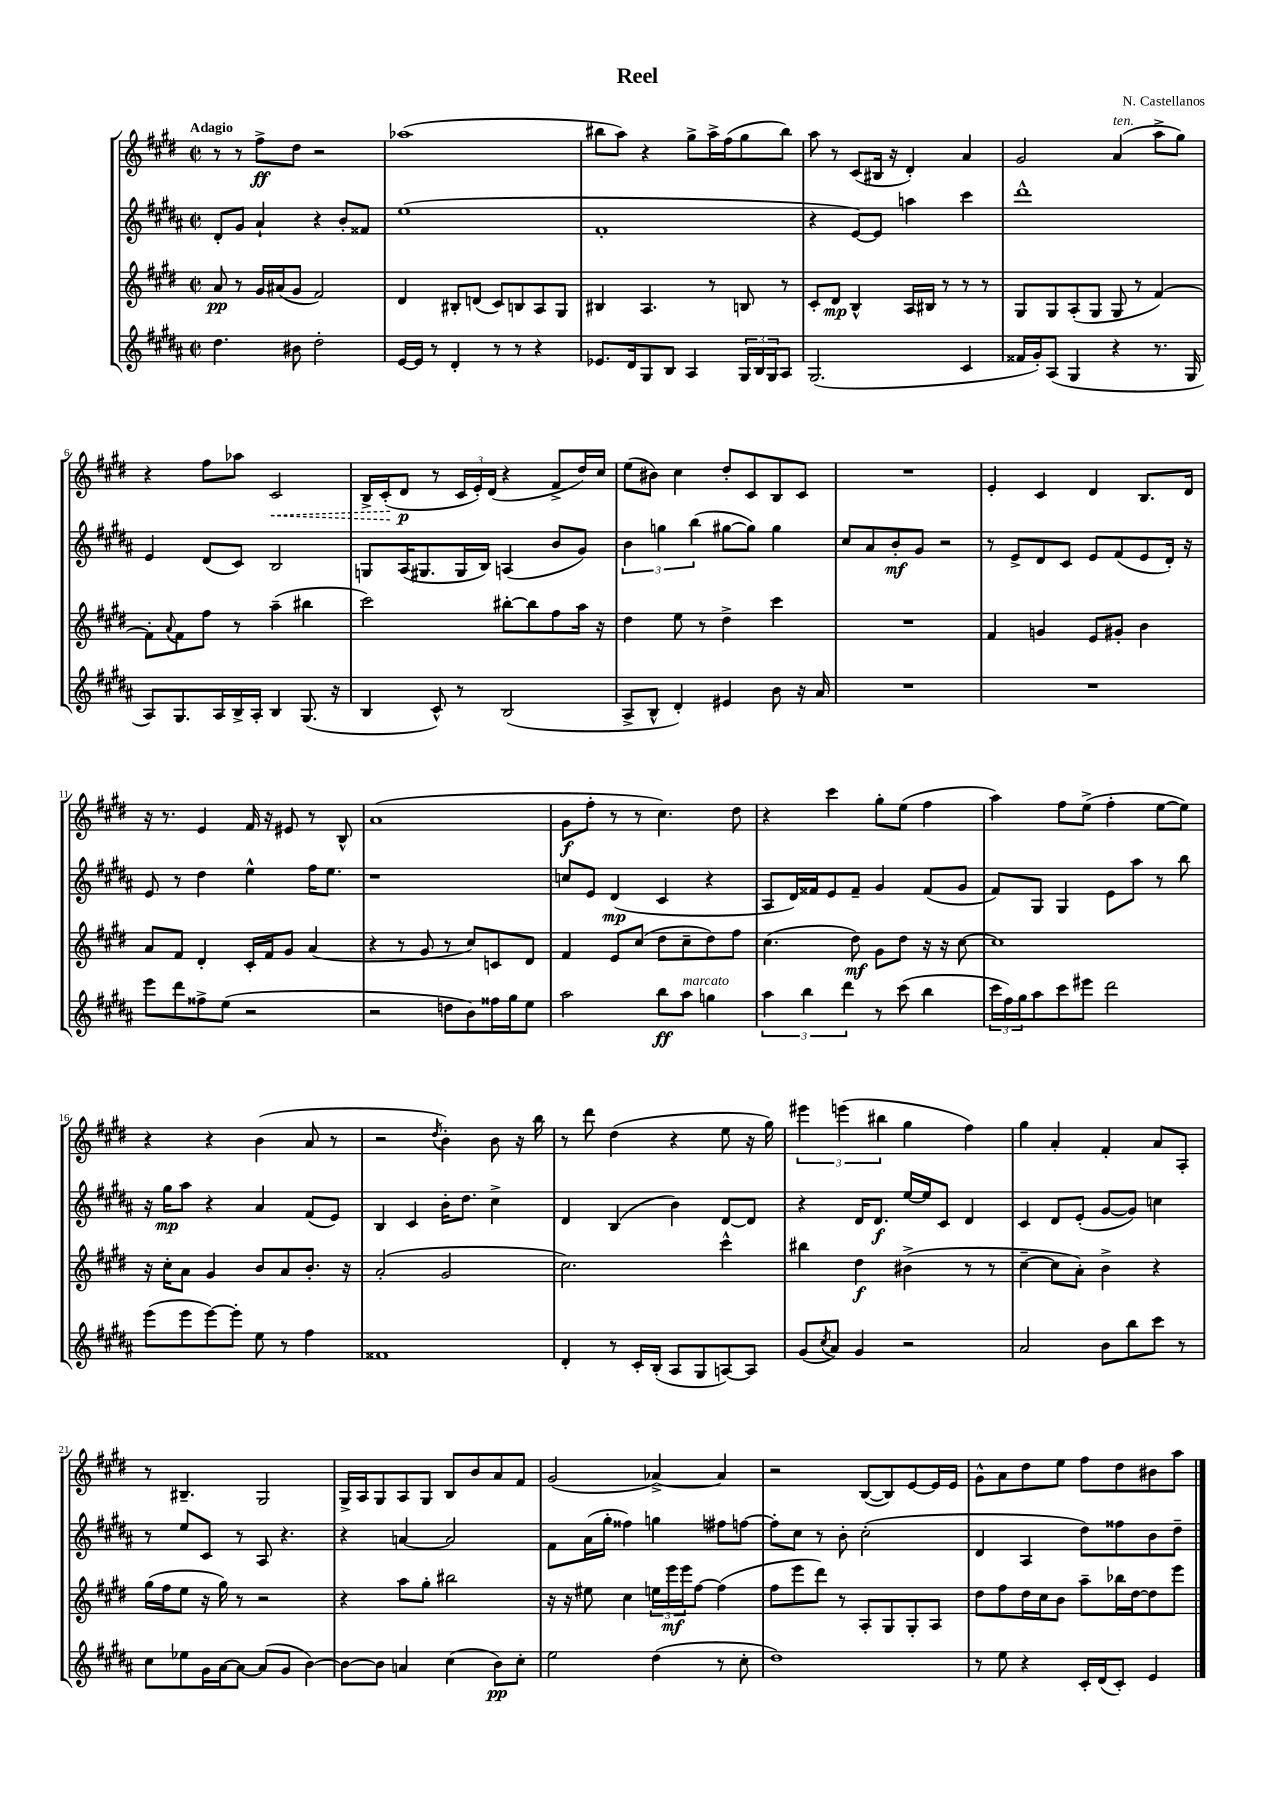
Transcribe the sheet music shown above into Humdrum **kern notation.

**kern	**dynam	**kern	**dynam	**kern	**dynam	**kern	**dynam
*part4	*part4	*part3	*part3	*part2	*part2	*part1	*part1
*staff4	*staff4	*staff3	*staff3	*staff2	*staff2	*staff1	*staff1
*clefG2	*	*clefG2	*	*clefG2	*	*clefG2	*
*k[f#c#g#d#a#]	*	*k[f#c#g#d#]	*	*k[f#c#g#d#a#]	*	*k[f#c#g#d#]	*
*M2/2	*	*M2/2	*	*M2/2	*	*M2/2	*
*met(c|)	*	*met(c|)	*	*met(c|)	*	*met(c|)	*
=1	=1	=1	=1	=1	=1	=1	=1
!	!	!	!	!	!	!LO:TX:a:B:t=Adagio	!
4.dd#\	.	8a/	pp	8d#'/L	.	8r	.
.	.	8r	.	8g#/J	.	8r	.
.	.	16g#/LL	.	4a#`/	.	8ff#^\L	ff
.	.	(16a#X/J	.	.	.	.	.
8b#X\	.	8g#/J	.	.	.	8dd#\J	.
2dd#'\	.	2f#/)	.	4r	.	2r	.
.	.	.	.	8b'/L	.	.	.
.	.	.	.	8f##X/J	.	.	.
=2	=2	=2	=2	=2	=2	=2	=2
[16e/LL	.	4d#/	.	(1ee	.	(1aa-X	.
16e/JJ]	.	.	.	.	.	.	.
8r	.	.	.	.	.	.	.
4d#'/	.	8B#X'/L	.	.	.	.	.
.	.	(8dn/J	.	.	.	.	.
8r	.	8c#/L)	.	.	.	.	.
8r	.	8Bn/	.	.	.	.	.
4r	.	8A/	.	.	.	.	.
.	.	8G#/J	.	.	.	.	.
=3	=3	=3	=3	=3	=3	=3	=3
8.e-X/L	.	4B#X/	.	1f#'	.	8bb#X\L	.
.	.	.	.	.	.	8aa\J)	.
16d#/k	.	.	.	.	.	.	.
8G#/	.	4.A/	.	.	.	4r	.
8B/J	.	.	.	.	.	.	.
4A#/	.	.	.	.	.	8gg#^\L	.
.	.	8r	.	.	.	16aa^\L	.
.	.	.	.	.	.	(16ff#\J	.
24G#/LL	.	8Bn/	.	.	.	8gg#\	.
24B/	.	.	.	.	.	.	.
24G#/J	.	.	.	.	.	.	.
8A#/J	.	8r	.	.	.	8bb#\J)	.
=4	=4	=4	=4	=4	=4	=4	=4
(2.G#/	.	8c#'/L	.	4r	.	8aa\	.
.	.	8d#/J	mp	.	.	8r	.
.	.	4B^^/	.	[8e/L)	.	(8c#/L	.
.	.	.	.	8e/J]	.	16B#X/Jk	.
.	.	.	.	.	.	16r	.
.	.	16A/LL	.	4aan\	.	4d#'/)	.
.	.	16B#X/JJ	.	.	.	.	.
.	.	8r	.	.	.	.	.
4c#/	.	8r	.	4ccc#\	.	4a/	.
.	.	8r	.	.	.	.	.
=5	=5	=5	=5	=5	=5	=5	=5
16f##X/LL	.	8G#/L	.	1ddd#^^	.	2g#/	.
16g#'/J)	.	.	.	.	.	.	.
(8A#/J	.	8G#/	.	.	.	.	.
4G#/	.	(8A'/	.	.	.	.	.
.	.	8G#/J	.	.	.	.	.
!	!	!	!	!	!	!LO:TX:a:i:t=ten.	!
4r	.	8G#/	.	.	.	(4a/	.
.	.	8r	.	.	.	.	.
8.r	.	[4f#/)	.	.	.	8aa^\L	.
.	.	.	.	.	.	8gg#\J)	.
16G#/	.	.	.	.	.	.	.
!!LO:LB:g=z
=6	=6	=6	=6	=6	=6	=6	=6
8A#/L)	.	8f#'\L]	.	4e/	.	4r	.
.	.	8qqa/	.	.	.	.	.
8.G#/	.	8f#\	.	.	.	.	.
.	.	8ff#\J	.	(8d#/L	.	8ff#\L	.
16A#/L	.	.	.	.	.	.	.
16B^/	.	8r	.	8c#/J)	.	8aa-X\J	.
16A#'/JJ	.	.	.	.	.	.	.
!	!	!	!	!	!	!	!LO:HP:b
4B/	.	(4aa~\	.	2B/	.	2c#/	<
(8.G#/	.	4bb#X\	.	.	.	.	.
16r	.	.	.	.	.	.	.
=7	=7	=7	=7	=7	=7	=7	=7
4B/	.	2ccc#\)	.	8Gn/L	.	16B^/LL	.
.	.	.	.	.	.	(16c#'/J	.
.	.	.	.	(16A#/K	.	8d#/J	[ p
.	.	.	.	8.G#X/	.	.	.
8c#^^/)	.	.	.	.	.	8r	.
8r	.	.	.	16G#/L	.	24c#/LL	.
.	.	.	.	.	.	24e'/)	.
.	.	.	.	16B/JJ)	.	.	.
.	.	.	.	.	.	(24d#/JJ	.
(2B/	.	[8bb#X'\L	.	(4An/	.	4r	.
.	.	8bb#\]	.	.	.	.	.
.	.	8ff#\	.	8b/L	.	8f#^/L	.
.	.	16aa\Jk	.	8g#/J)	.	16dd#/L)	.
.	.	16r	.	.	.	16cc#/JJ	.
=8	=8	=8	=8	=8	=8	=8	=8
8A#^/L	.	4dd#\	.	6b\	.	(8ee\L	.
8B^^/J	.	.	.	.	.	8b#X\J)	.
.	.	.	.	6ggn\	.	.	.
4d#'/)	.	8ee\	.	.	.	4cc#\	.
.	.	.	.	(6bb\	.	.	.
.	.	8r	.	.	.	.	.
4e#X/	.	4dd#^\	.	[8gg#X\L	.	8dd#'/L	.
.	.	.	.	8gg#\J])	.	8c#/	.
8b\	.	4ccc#\	.	4gg#\	.	8B/	.
16r	.	.	.	.	.	8c#/J	.
16a#/	.	.	.	.	.	.	.
=9	=9	=9	=9	=9	=9	=9	=9
1r	.	1r	.	8cc#/L	.	1r	.
.	.	.	.	8a#/	.	.	.
.	.	.	.	8b'/	mf	.	.
.	.	.	.	8g#/J	.	.	.
.	.	.	.	2r	.	.	.
=10	=10	=10	=10	=10	=10	=10	=10
1r	.	4f#/	.	8r	.	4e'/	.
.	.	.	.	8e^/L	.	.	.
.	.	4gn/	.	8d#/	.	4c#/	.
.	.	.	.	8c#/J	.	.	.
.	.	8e/L	.	8e/L	.	4d#/	.
.	.	8g#X'/J	.	(8f#/	.	.	.
.	.	4b\	.	8e/	.	8.B/L	.
.	.	.	.	16d#'/Jk)	.	.	.
.	.	.	.	16r	.	16d#/Jk	.
!!LO:LB:g=z
=11	=11	=11	=11	=11	=11	=11	=11
8eee\L	.	8a/L	.	8e/	.	16r	.
.	.	.	.	.	.	8.r	.
8ddd#\	.	8f#/J	.	8r	.	.	.
8ff##X^\	.	4d#'/	.	4dd#\	.	4e/	.
(8ee\J	.	.	.	.	.	.	.
2r	.	16c#'/LL	.	4ee^^\	.	16f#/	.
.	.	16f#/J	.	.	.	16r	.
.	.	8g#/J	.	.	.	8e#X/	.
.	.	(4a/	.	16ff#\KL	.	8r	.
.	.	.	.	8.ee\J	.	.	.
.	.	.	.	.	.	8B^^/	.
=12	=12	=12	=12	=12	=12	=12	=12
2r	.	4r	.	1r	.	(1a	.
.	.	8r	.	.	.	.	.
.	.	8g#/	.	.	.	.	.
8ddn\L	.	8r	.	.	.	.	.
8b\)	.	8cc#/L)	.	.	.	.	.
16ff##X\L	.	8cn/	.	.	.	.	.
16gg#\J	.	.	.	.	.	.	.
8ee\J	.	8d#/J	.	.	.	.	.
=13	=13	=13	=13	=13	=13	=13	=13
2aa#\	.	4f#/	.	8ccn/L	.	8g#\L	f
.	.	.	.	8e/J	.	8ff#'\J	.
.	.	8e/L	.	(4d#/	mp	8r	.
.	.	(8cc#/J	.	.	.	8r	.
8bb\L	ff	8dd#\L	.	4c#/	.	4.cc#\)	.
!LO:TX:a:i:t=marcato	!	!	!	!	!	!	!
8aa#\J	.	8cc#~\	.	.	.	.	.
4ggn\	.	8dd#\)	.	4r	.	.	.
.	.	8ff#\J	.	.	.	8dd#\	.
=14	=14	=14	=14	=14	=14	=14	=14
6aa#\	.	(4.cc#\	.	8A#/L	.	4r	.
.	.	.	.	16d#/L)	.	.	.
6bb\	.	.	.	.	.	.	.
.	.	.	.	16f##X/J	.	.	.
.	.	.	.	8e/	.	4ccc#\	.
6ddd#\	.	.	.	.	.	.	.
.	.	8dd#\)	mf	8f##~/J	.	.	.
8r	.	8g#\L	.	4g#/	.	8gg#'\L	.
(8ccc#\	.	8dd#\J	.	.	.	(8ee\J	.
4bb\	.	16r	.	(8f##/L	.	4ff#\	.
.	.	16r	.	.	.	.	.
.	.	[8cc#\	.	8g#/J	.	.	.
=15	=15	=15	=15	=15	=15	=15	=15
24ccc#\LL	.	1cc#]	.	8f#/L)	.	4aa\)	.
24ff#\)	.	.	.	.	.	.	.
24gg#\J	.	.	.	.	.	.	.
8aa#\	.	.	.	8G#/J	.	.	.
8ccc#\	.	.	.	4G#/	.	8ff#\L	.
8eee#X\J	.	.	.	.	.	(8ee^\J	.
2ddd#\	.	.	.	8e\L	.	4ff#'\	.
.	.	.	.	8aa#\J	.	.	.
.	.	.	.	8r	.	[8ee\L	.
.	.	.	.	8bb\	.	8ee\J])	.
!!LO:LB:g=z
=16	=16	=16	=16	=16	=16	=16	=16
(8eee\L	.	16r	.	16r	.	4r	.
.	.	16cc#'\KL	.	16gg#\KL	mp	.	.
8eee\	.	8a\J	.	8aa#\J	.	.	.
[8eee\)	.	4g#/	.	4r	.	4r	.
8eee'\J]	.	.	.	.	.	.	.
8ee\	.	8b/L	.	4a#/	.	(4b\	.
8r	.	8a/	.	.	.	.	.
4ff#\	.	8.b'/J	.	(8f#/L	.	8a/	.
.	.	.	.	8e/J)	.	8r	.
.	.	16r	.	.	.	.	.
=17	=17	=17	=17	=17	=17	=17	=17
1f##X	.	(2a'/	.	4B/	.	2r	.
.	.	.	.	4c#/	.	.	.
.	.	.	.	.	.	8qdd#/	.
.	.	2g#/	.	16b'\KL	.	4b'\)	.
.	.	.	.	8.dd#\J	.	.	.
.	.	.	.	4cc#^\	.	8b\	.
.	.	.	.	.	.	16r	.
.	.	.	.	.	.	16bb\	.
=18	=18	=18	=18	=18	=18	=18	=18
4d#'/	.	2.cc#\)	.	4d#/	.	8r	.
.	.	.	.	.	.	8ddd#\	.
8r	.	.	.	(4B/	.	(4dd#\	.
16c#'/LL	.	.	.	.	.	.	.
(16B'/JJ	.	.	.	.	.	.	.
8A#/L	.	.	.	4b\)	.	4r	.
8G#/	.	.	.	.	.	.	.
[8An/)	.	4ccc#^^\	.	[8d#/L	.	8ee\	.
8A/J]	.	.	.	8d#/J]	.	16r	.
.	.	.	.	.	.	16gg#\)	.
=19	=19	=19	=19	=19	=19	=19	=19
(8g#/L	.	4bb#X\	.	4r	.	6eee#X\	.
8qcc#/	.	.	.	.	.	.	.
8a#/J)	.	.	.	.	.	.	.
.	.	.	.	.	.	(6eeen\	.
4g#/	.	4dd#\	f	16d#/KL	.	.	.
.	.	.	.	8.d#/J	f	.	.
.	.	.	.	.	.	6bb#X\	.
2r	.	(4b#X^\	.	[16ee/LL	.	4gg#\	.
.	.	.	.	16ee/J]	.	.	.
.	.	.	.	8c#/J	.	.	.
.	.	8r	.	4d#/	.	4ff#\)	.
.	.	8r	.	.	.	.	.
=20	=20	=20	=20	=20	=20	=20	=20
2a#/	.	[4cc#~\	.	4c#/	.	4gg#\	.
.	.	8cc#\L]	.	8d#/L	.	4a'/	.
.	.	8a'\J)	.	(8e'/J	.	.	.
8b\L	.	4b^\	.	[8g#/L	.	4f#'/	.
8bb\	.	.	.	8g#/J])	.	.	.
8ccc#\J	.	4r	.	4ccn\	.	8a/L	.
8r	.	.	.	.	.	8A'/J	.
!!LO:LB:g=z
=21	=21	=21	=21	=21	=21	=21	=21
8cc#\L	.	(16gg#\LL	.	8r	.	8r	.
.	.	16ff#\J	.	.	.	.	.
8ee-X\	.	8ee\J	.	8ee/L	.	4.B#X~/	.
16g#\L	.	16r	.	8c#/J	.	.	.
[16a#\J	.	16gg#\)	.	.	.	.	.
8a#\J_	.	8r	.	8r	.	.	.
(8a#/L]	.	2r	.	8A#/	.	2G#/	.
8g#/J	.	.	.	4.r	.	.	.
[4b\)	.	.	.	.	.	.	.
=22	=22	=22	=22	=22	=22	=22	=22
8b\L_	.	4r	.	4r	.	16G#^/LL	.
.	.	.	.	.	.	16A/J	.
8b\J]	.	.	.	.	.	8G#/	.
4an/	.	8aa\L	.	[4an/	.	8A/	.
.	.	8gg#'\J	.	.	.	8G#/J	.
(4cc#\	.	2bb#X\	.	2a/]	.	8B/L	.
.	.	.	.	.	.	8b/	.
8b\L)	pp	.	.	.	.	8a/	.
8cc#'\J	.	.	.	.	.	8f#/J	.
=23	=23	=23	=23	=23	=23	=23	=23
2ee\	.	16r	.	8f#\L	.	(2g#/	.
.	.	16r	.	.	.	.	.
.	.	8ee#X\	.	(16a#\L	.	.	.
.	.	.	.	16gg#'\JJ	.	.	.
.	.	4cc#\	.	4ff##X\)	.	.	.
(4dd#\	.	24een\LL	.	4ggn\	.	[4a-X^/)	.
.	.	24eee\	mf	.	.	.	.
.	.	24eee\J	.	.	.	.	.
.	.	[8ff#\J	.	.	.	.	.
8r	.	(4ff#\]	.	8ff#X\L	.	4a-/]	.
8cc#'\	.	.	.	[8ffn\J	.	.	.
=24	=24	=24	=24	=24	=24	=24	=24
1dd#)	.	8ff#\L	.	8ff'\L]	.	2r	.
.	.	8eee\	.	8cc#\J	.	.	.
.	.	8ddd#\J)	.	8r	.	.	.
.	.	8r	.	8b'\	.	.	.
.	.	8A'/L	.	(2cc#'\	.	([8B/L	.
.	.	8G#/	.	.	.	8B/])	.
.	.	8G#'/	.	.	.	[8e/	.
.	.	8A/J	.	.	.	16e/L]	.
.	.	.	.	.	.	16e/JJ	.
=25	=25	=25	=25	=25	=25	=25	=25
8r	.	8dd#\L	.	4d#/	.	8g#^^\L	.
8ee\	.	8ff#\	.	.	.	8a\	.
4r	.	16dd#\L	.	4A#/	.	8dd#\	.
.	.	16cc#\J	.	.	.	.	.
.	.	8b\J	.	.	.	8ee\J	.
16c#'/LL	.	8aa~\L	.	8dd#\L)	.	8ff#\L	.
(16d#/J	.	.	.	.	.	.	.
8c#'/J)	.	16bb-X\L	.	8ff##X\	.	8dd#\	.
.	.	[16dd#\J	.	.	.	.	.
4e/	.	8dd#\]	.	8b\	.	8b#X\	.
.	.	8eee\J	.	8dd#~\J	.	8aa\J	.
==	==	==	==	==	==	==	==
*-	*-	*-	*-	*-	*-	*-	*-
